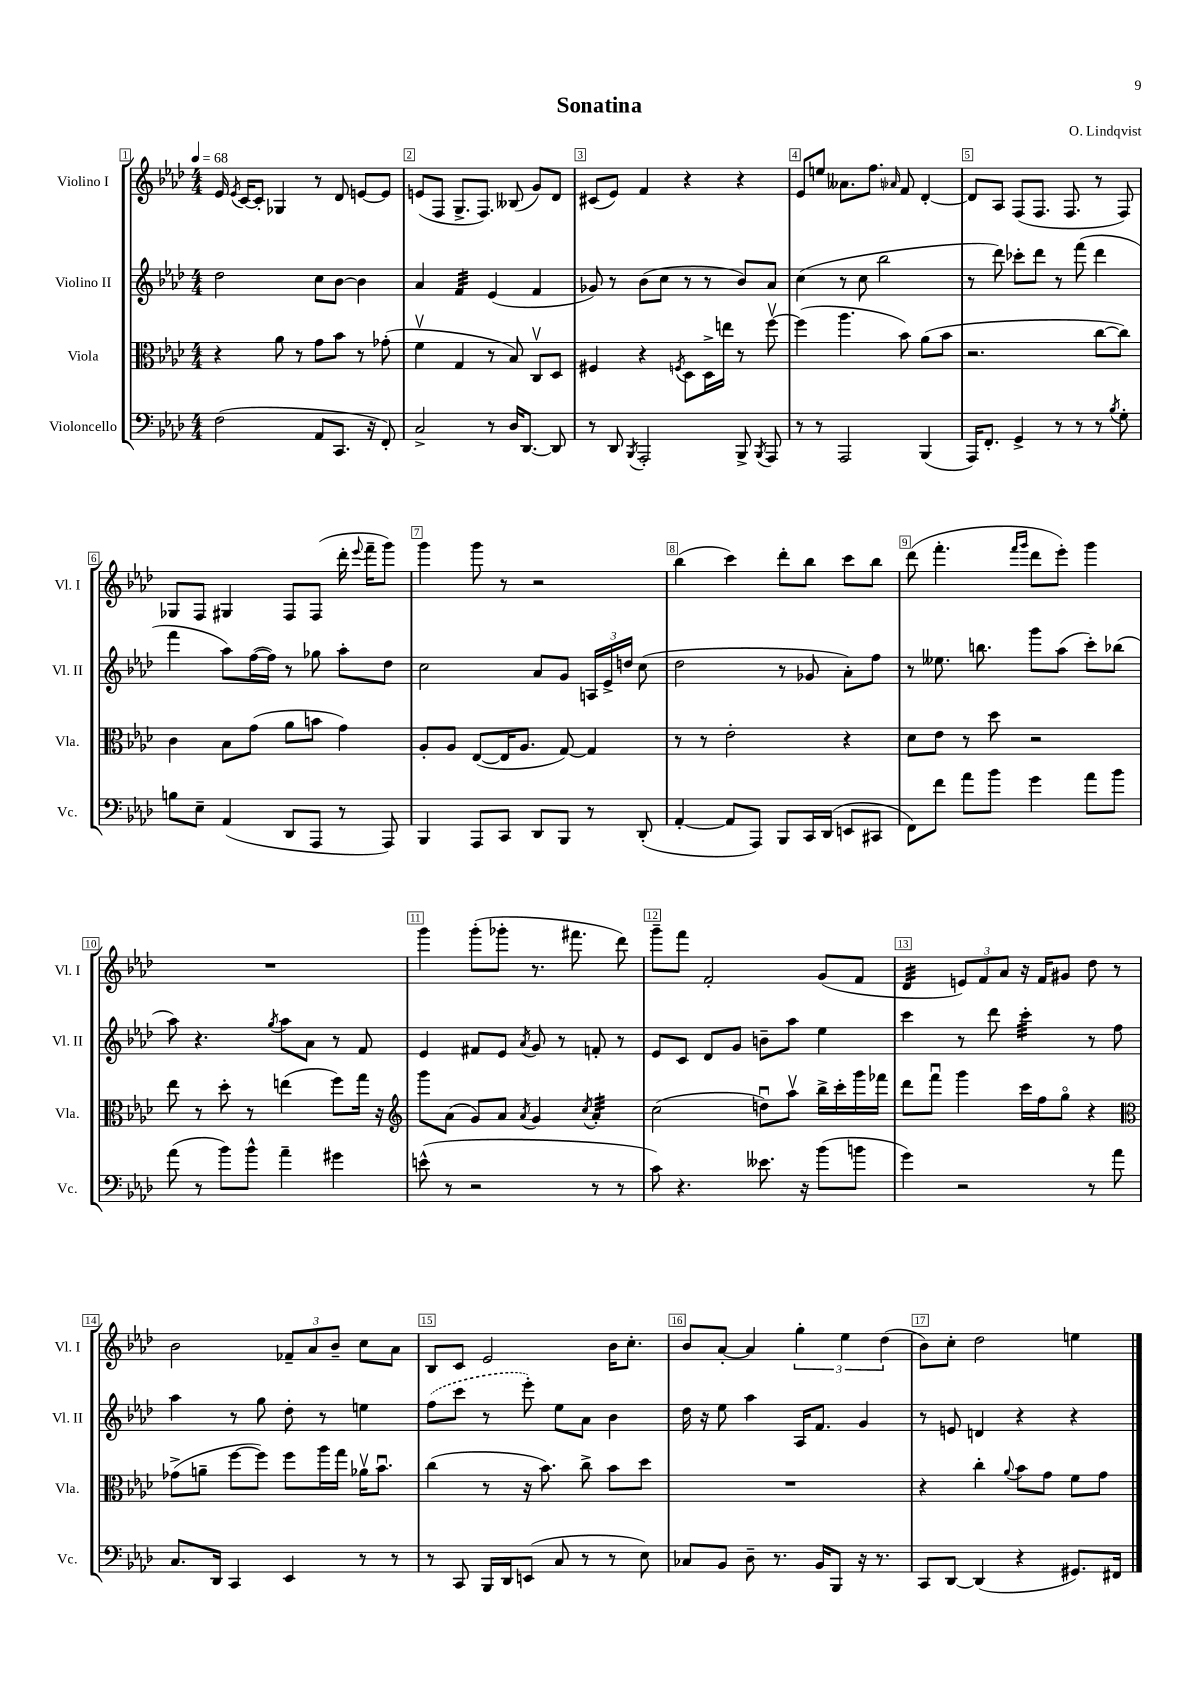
\header { title = "Sonatina" composer = "O. Lindqvist" }
<<
\new StaffGroup <<
\new Staff = "s0" \with { instrumentName = "Violino I" shortInstrumentName = "Vl. I" } {
    \clef treble \key aes \major \numericTimeSignature \time 4/4 \tempo 4 = 68
    \autoBeamOff ees'16 \acciaccatura { ees'8 } c'16[~ c'8]-. ges4 r8 des'8 e'8[~ e'8] |
    e'8[( f8] g8.[-> f8.]) beses8( g'8[) des'8] |
    cis'8[( ees'8]) f'4 r4 r4 |
    ees'8[ e''8] aeses'8.[ f''8.] \grace { aes'16 } f'8 des'4~-. |
    des'8[ aes8] f8[( f8.] f8. r8 f8) |
    ges8[ f8] gis4 f8[ f8]( des'''16-. \appoggiatura { ees'''8 } f'''16[-- g'''8]) |
    g'''4 g'''8 r8 r2 |
    bes''4( c'''4) des'''8[-. bes''8] c'''8[ bes''8] |
    des'''8( f'''4.-. \grace { f'''16[ g'''16] } des'''8[ ees'''8]-.) g'''4 |
    R1 |
    g'''4 g'''8[-.( ges'''8]-. r8. fis'''8. des'''8) |
    g'''8[-- f'''8] f'2-. g'8[( f'8] |
    des'4:32 \tuplet 3/2 { e'8[) f'8 aes'8] } r16 f'16[ gis'8] des''8 r8 |
    bes'2 \tuplet 3/2 { fes'8[-- aes'8 bes'8]-- } c''8[ aes'8] |
    bes8[ c'8] ees'2 bes'16[ c''8.]-. |
    bes'8[ aes'8]~-. aes'4 \tuplet 3/2 { g''4-. ees''4 des''4( } |
    bes'8[) c''8]-. des''2 e''4 \bar "|." |
}
\new Staff = "s1" \with { instrumentName = "Violino II" shortInstrumentName = "Vl. II" } {
    \clef treble \key aes \major \numericTimeSignature \time 4/4
    \autoBeamOff des''2 c''8[ bes'8]~ bes'4 |
    aes'4 f'4:32 ees'4( f'4 |
    ges'8) r8 bes'8[( c''8] r8 r8 bes'8[) aes'8] |
    c''4( r8 c''8 bes''2 |
    r8 des'''8) ces'''8[-. des'''8] r8 f'''8( des'''4 |
    f'''4 aes''8[) f''16~( f''16]) r8 ges''8 aes''8[-. des''8] |
    c''2 aes'8[ g'8] \tuplet 3/2 { a16[ ees'16-> d''16] } c''8( |
    des''2 r8 ges'8 aes'8[-.) f''8] |
    r8 eeses''8. b''8. g'''8[ aes''8]( c'''8[-.) bes''8]( |
    aes''8) r4. \acciaccatura { g''8 } aes''8[ aes'8] r8 f'8 |
    ees'4 fis'8[ ees'8] \acciaccatura { aes'8 } g'8 r8 f'8-. r8 |
    ees'8[ c'8] des'8[ g'8] b'8[-- aes''8] ees''4 |
    c'''4 r8 des'''8 c'''4:32-. r8 f''8 |
    aes''4 r8 g''8 des''8-. r8 e''4 |
    \once \slurDashed f''8[( c'''8] r8 ees'''8-.) ees''8[ aes'8] bes'4 |
    des''16 r16 ees''8 aes''4 aes16[ f'8.] g'4 |
    r8 e'8 d'4 r4 r4 \bar "|." |
}
\new Staff = "s2" \with { instrumentName = "Viola" shortInstrumentName = "Vla." } {
    \clef alto \key aes \major \numericTimeSignature \time 4/4
    \autoBeamOff r4 aes'8 r8 g'8[ bes'8] r8 ges'8-.( |
    f'4\upbow g4 r8 bes8) c8[\upbow des8] |
    fis4 r4 \acciaccatura { f8 } des8[ des16-> e''16] r8 f''8~\upbow |
    f''4( aes''4. bes'8) aes'8[( bes'8] |
    r2. c''8[~ c''8]) |
    c'4 bes8[ g'8]( aes'8[ b'8] g'4) |
    aes8[-. aes8] ees8[~( ees16 aes8.] g8~) g4 |
    r8 r8 ees'2-. r4 |
    des'8[ ees'8] r8 des''8 r2 |
    ees''8 r8 des''8-. r8 e''4( f''8[) g''16] r16 |
    \clef treble g'''8[ aes'8]( g'8[) aes'8] \acciaccatura { aes'8 } g'4 \acciaccatura { c''8 } aes'4:32-. |
    c''2( d''8[\downbow) aes''8]\upbow bes''16[-> c'''16-. g'''16 fes'''16] |
    des'''8[ f'''8]\downbow g'''4 c'''16[ f''16 g''8]\flageolet r4 |
    \clef alto ges'8[->( a'8]-- f''8[~ f''8]) f''8[ aes''16 g''16] aes'16[\upbow bes'8.]\downbow |
    c''4( r8 r16 bes'8.) c''8-> bes'8[ des''8] |
    R1 |
    r4 c''4-. \appoggiatura { aes'8 } bes'8[ g'8] f'8[ g'8] \bar "|." |
}
\new Staff = "s3" \with { instrumentName = "Violoncello" shortInstrumentName = "Vc." } {
    \clef bass \key aes \major \numericTimeSignature \time 4/4
    \autoBeamOff f2( aes,8[ c,8.] r16 f,8-.) |
    c2-> r8 des16[ des,8.]~ des,8 |
    r8 des,8 \acciaccatura { bes,,8 } aes,,2-. bes,,8-> \acciaccatura { bes,,8 } aes,,8 |
    r8 r8 aes,,2 bes,,4( |
    aes,,16[) f,8.]-. g,4-> r8 r8 r8 \acciaccatura { bes8 } g8-. |
    b8[ ees8]-- aes,4( des,8[ aes,,8] r8 aes,,8) |
    bes,,4 aes,,8[ c,8] des,8[ bes,,8] r8 des,8-.( |
    aes,4~-. aes,8[ aes,,8]) bes,,8[ c,16 des,16]( e,8[ cis,8] |
    f,8[) f'8] aes'8[ bes'8] g'4 aes'8[ bes'8] |
    aes'8( r8 bes'8[) bes'8]-^ aes'4-- gis'4 |
    e'8-^( r8 r2 r8 r8 |
    c'8) r4. eeses'8. r16 bes'8[( b'8] |
    g'4) r2 r8 aes'8 |
    c8.[ des,16] c,4 ees,4 r8 r8 |
    r8 c,8 bes,,16[ des,16 e,8]( c8 r8 r8 ees8) |
    ces8[ bes,8] des8-- r8. bes,16[ bes,,8] r16 r8. |
    c,8[ des,8]~ des,4( r4 gis,8.[) fis,16] \bar "|." |
}
>>
>>
\layout { \context { \Score \override BarNumber.break-visibility = ##(#f #t #t) barNumberVisibility = #all-bar-numbers-visible \override BarNumber.stencil = #(make-stencil-boxer 0.1 0.3 ly:text-interface::print) } }
